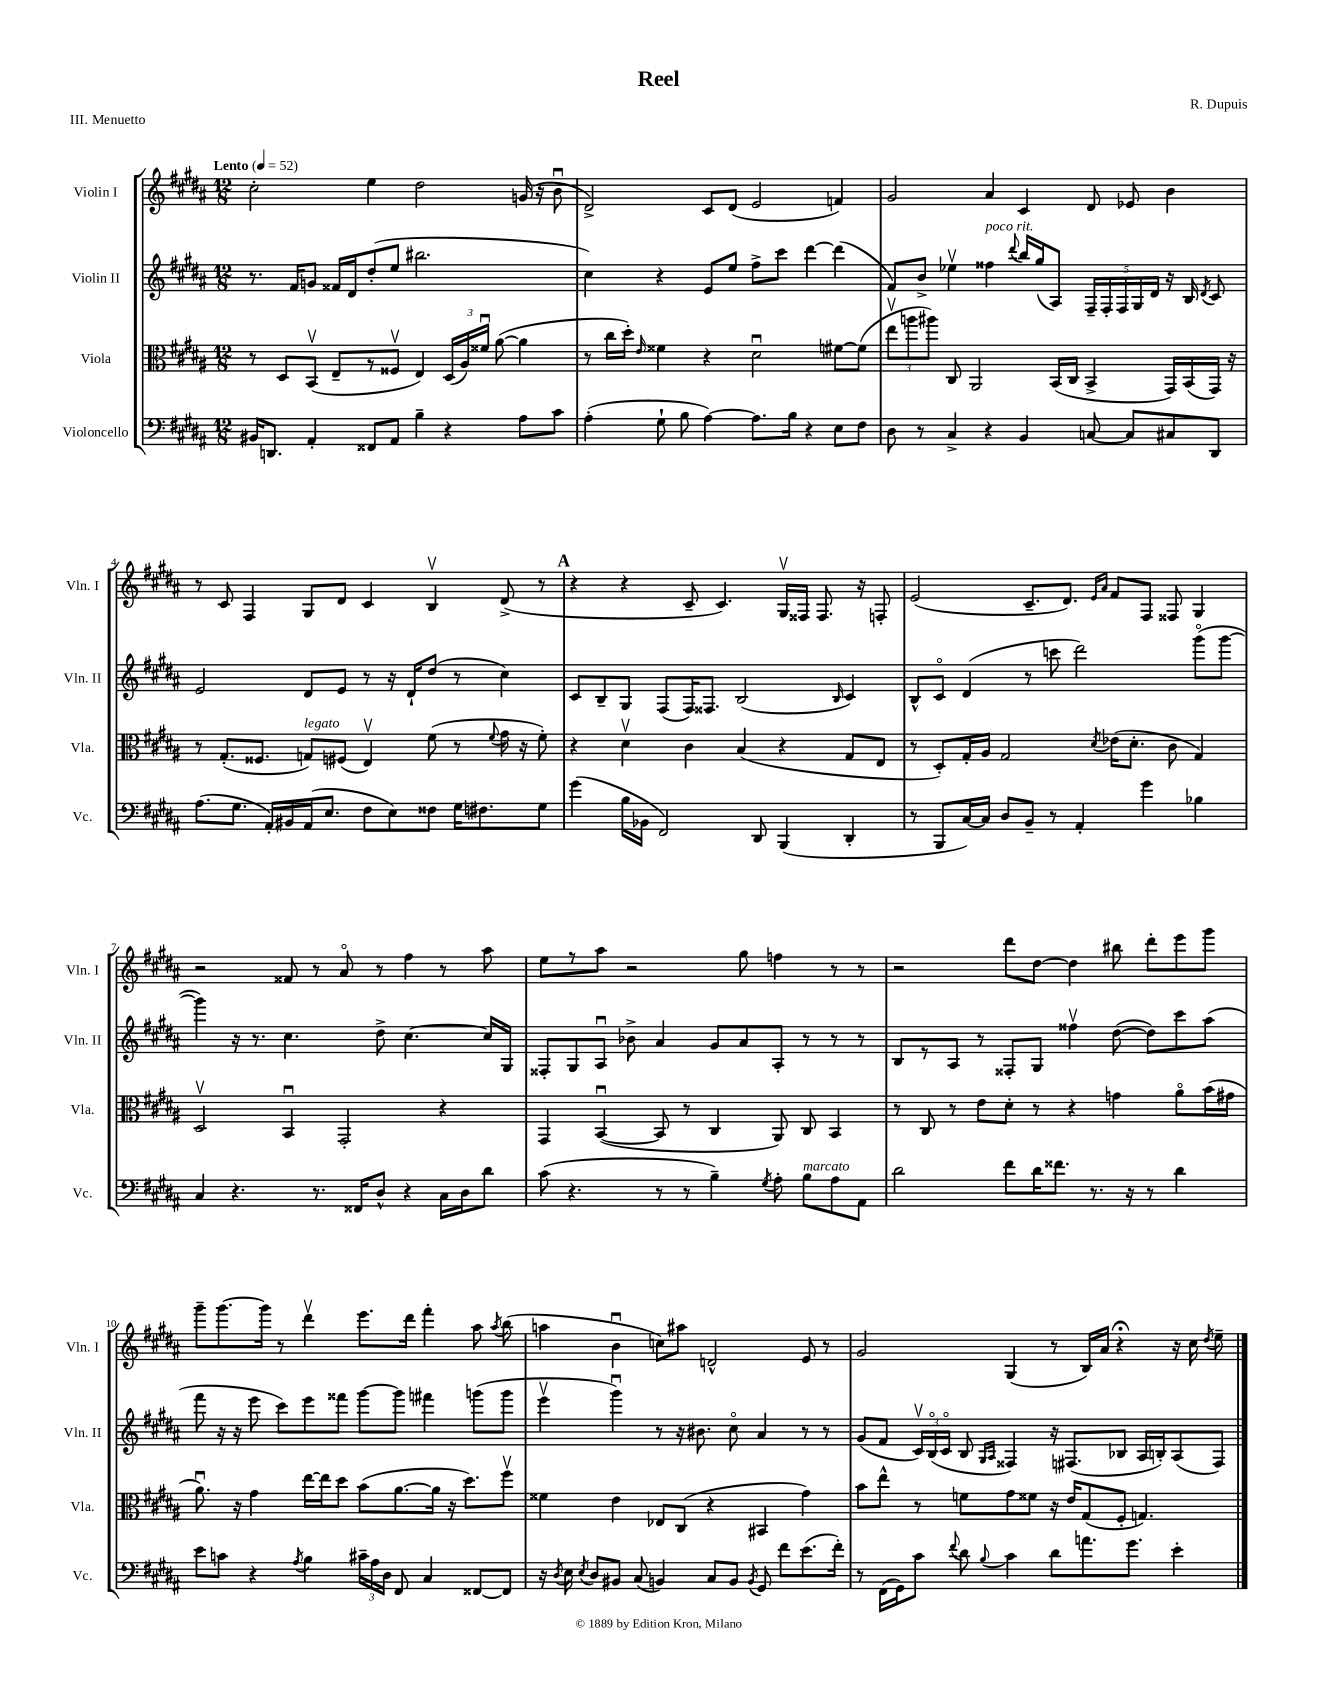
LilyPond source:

\header { title = "Reel" composer = "R. Dupuis" piece = "III. Menuetto" }
<<
\new StaffGroup <<
\new Staff = "s0" \with { instrumentName = "Violin I" shortInstrumentName = "Vln. I" } {
    \clef treble \key b \major \numericTimeSignature \time 12/8 \tempo "Lento" 4 = 52
    \autoBeamOff cis''2-. e''4 dis''2 g'16( r16 b'8\downbow |
    dis'2->) cis'8[ dis'8]( e'2 f'4) |
    gis'2 ais'4 cis'4 dis'8 ees'8 b'4 |
    r8 cis'8 fis4 gis8[ dis'8] cis'4 b4\upbow dis'8->( r8 |
    \mark \markup { \bold "A" } r4 r4 cis'8-- cis'4.) gis16[\upbow fisis16] fisis8. r16 f8-. |
    e'2( cis'8.[-- dis'8.]) \grace { e'16[ ais'16] } fis'8[ fis8] fisis8 gis4 |
    r2 fisis'8 r8 ais'8\flageolet r8 fis''4 r8 ais''8 |
    e''8[ r8 ais''8] r2 gis''8 f''4 r8 r8 |
    r2 dis'''8[ dis''8]~ dis''4 bis''8 dis'''8[-. e'''8 gis'''8] |
    gis'''8[-- gis'''8.~ gis'''16] r8 dis'''4\upbow e'''8.[ dis'''16] fis'''4-. ais''8 \acciaccatura { ais''8 } b''8( |
    a''4 b'4\downbow c''8[) ais''8] d'2-^ e'8 r8 |
    gis'2 gis4( r8 b16[) ais'16] r4\fermata r16 cis''16 \acciaccatura { dis''8 } e''8-- \bar "|." |
}
\new Staff = "s1" \with { instrumentName = "Violin II" shortInstrumentName = "Vln. II" } {
    \clef treble \key b \major \numericTimeSignature \time 12/8
    \autoBeamOff r8. fis'16[ g'8] fisis'16[ dis'16 dis''8-.( e''8] bis''2. |
    cis''4) r4 e'8[ e''8] fis''8[-> cis'''8] dis'''4~ dis'''4( |
    fis'8[) b'8]-> ees''4\upbow fisis''4^\markup { \italic "poco rit." } \appoggiatura { dis'''8 } b''16[ gis''16( ais8]) \tuplet 5/4 { fis16[-- fis16-. fis16 gis16 dis'16] } r16 b16 \acciaccatura { dis'8 } cis'8 |
    e'2 dis'8[ e'8] r8 r16 dis'16[-! dis''8]( r8 cis''4) |
    \mark \markup { \bold "A" } cis'8[ b8-- gis8] fis8[( fis16) fisis8.] b2( \grace { b16 } cis'4) |
    b8[-^ cis'8]\flageolet dis'4( r8 c'''8 dis'''2) gis'''8[\flageolet( gis'''8]~ |
    gis'''4) r16 r8. cis''4. dis''8-> cis''4.~ cis''16[ gis16] |
    fisis8[-. gis8 ais8]\downbow bes'8-> ais'4 gis'8[ ais'8 ais8]-. r8 r8 r8 |
    b8[ r8 ais8] r8 fisis8[-. gis8] fisis''4\upbow dis''8~( dis''8[) cis'''8 ais''8]( |
    fis'''8 r16 r16 e'''8 cis'''8[) e'''8 fisis'''8] gis'''8[~ gis'''8] fis'''4 g'''8[( g'''8] |
    e'''4\upbow gis'''4\downbow) r8 r16 bis'8. cis''8\flageolet ais'4 r8 r8 |
    gis'8[( fis'8] \tuplet 3/2 { cis'16[\upbow) b16\flageolet( cis'16]\flageolet } b8 \grace { gis16[ ais16] } fisis4) r16 fis8.[( bes8] ais16[ b16-.) ais8( fis8]) \bar "|." |
}
\new Staff = "s2" \with { instrumentName = "Viola" shortInstrumentName = "Vla." } {
    \clef alto \key b \major \numericTimeSignature \time 12/8
    \autoBeamOff r8 dis8[ b,8]\upbow( e8[-- r8 fisis8]\upbow e4) \tuplet 3/2 { dis16[( ais16) fisis'16]\downbow } ais'8~( ais'4 |
    r8 cis''16[ dis''16]-.) \grace { e'16 } fisis'4 r4 dis'2\downbow fis'8[~ fis'8]( |
    \tuplet 3/2 { e''8[\upbow a''8 ais''8]) } cis8 ais,2 b,16[( cis16] b,4-> gis,16[) b,16( gis,16]) r16 |
    r8 gis8.[-.( fisis8.] g8[^\markup { \italic "legato" }) fis8]( e4\upbow) fis'8( r8 \appoggiatura { fis'8 } gis'16 r16 fis'8-.) |
    \mark \markup { \bold "A" } r4 dis'4\upbow cis'4 b4( r4 gis8[ e8] |
    r8 dis8[-.) gis16-. ais16] gis2 \acciaccatura { dis'8 } ees'16[( dis'8.]-. cis'8 gis4) |
    dis2\upbow b,4\downbow gis,2-. r4 |
    gis,4 b,4~\downbow( b,8 r8 cis4 ais,8) cis8 b,4 |
    r8 cis8 r8 e'8[ dis'8]-. r8 r4 g'4 ais'8[\flageolet b'16( gis'16] |
    ais'8.\downbow) r16 gis'4 e''16[~ e''16 dis''8] b'8[( ais'8.~ ais'16] r16 dis''8.[) fis''8]\upbow |
    fisis'4 e'4 ees8[ cis8]( r4 bis,4 gis'4) |
    b'8[ e''8]-^ r8 f'8[ gis'8 fisis'8] r16 e'16[ gis8( fis8]-. g4.) \bar "|." |
}
\new Staff = "s3" \with { instrumentName = "Violoncello" shortInstrumentName = "Vc." } {
    \clef bass \key b \major \numericTimeSignature \time 12/8
    \autoBeamOff bis,16[ d,8.] ais,4-. fisis,8[ ais,8] b4-- r4 ais8[ cis'8] |
    ais4-.( gis8-! b8 ais4~) ais8.[ b16] r4 e8[ fis8] |
    dis8 r8 cis4-> r4 b,4 c8~ c8[ cis8 dis,8] |
    ais8.[( gis8.] ais,16[-.) bis,16 ais,16( e8.] fis8[ e8) fisis8] gis16[ fis8. gis8] |
    \mark \markup { \bold "A" } gis'4( b16[ bes,16] fis,2) dis,8 b,,4( dis,4-. |
    r8 b,,8[ cis16~) cis16] dis8[ b,8]-- r8 ais,4-. gis'4 bes4 |
    cis4 r4. r8. fisis,16[ dis8]-^ r4 cis16[ dis16 dis'8] |
    cis'8( r4. r8 r8 b4--) \acciaccatura { gis8 } ais8-. b8[^\markup { \italic "marcato" } ais8 ais,8] |
    dis'2 fis'8[ dis'16 fisis'8.] r8. r16 r8 dis'4 |
    e'8[ c'8] r4 \acciaccatura { ais8 } b4 \tuplet 3/2 { cis'16[-- ais16 dis16] } fis,8 cis4 fisis,8[~ fisis,8] |
    r16 \acciaccatura { dis8 } e16 \acciaccatura { e8 } dis8[ bis,8] cis8( b,4) cis8[ b,8] \acciaccatura { b,8 } gis,8 fis'8[ e'8.( fis'16]-.) |
    r8 fis,16[( gis,16) cis'8] \appoggiatura { fis'8 } dis'8 \appoggiatura { b8 } cis'4 dis'8[ a'8. gis'8.] e'4-. \bar "|." |
}
>>
>>
